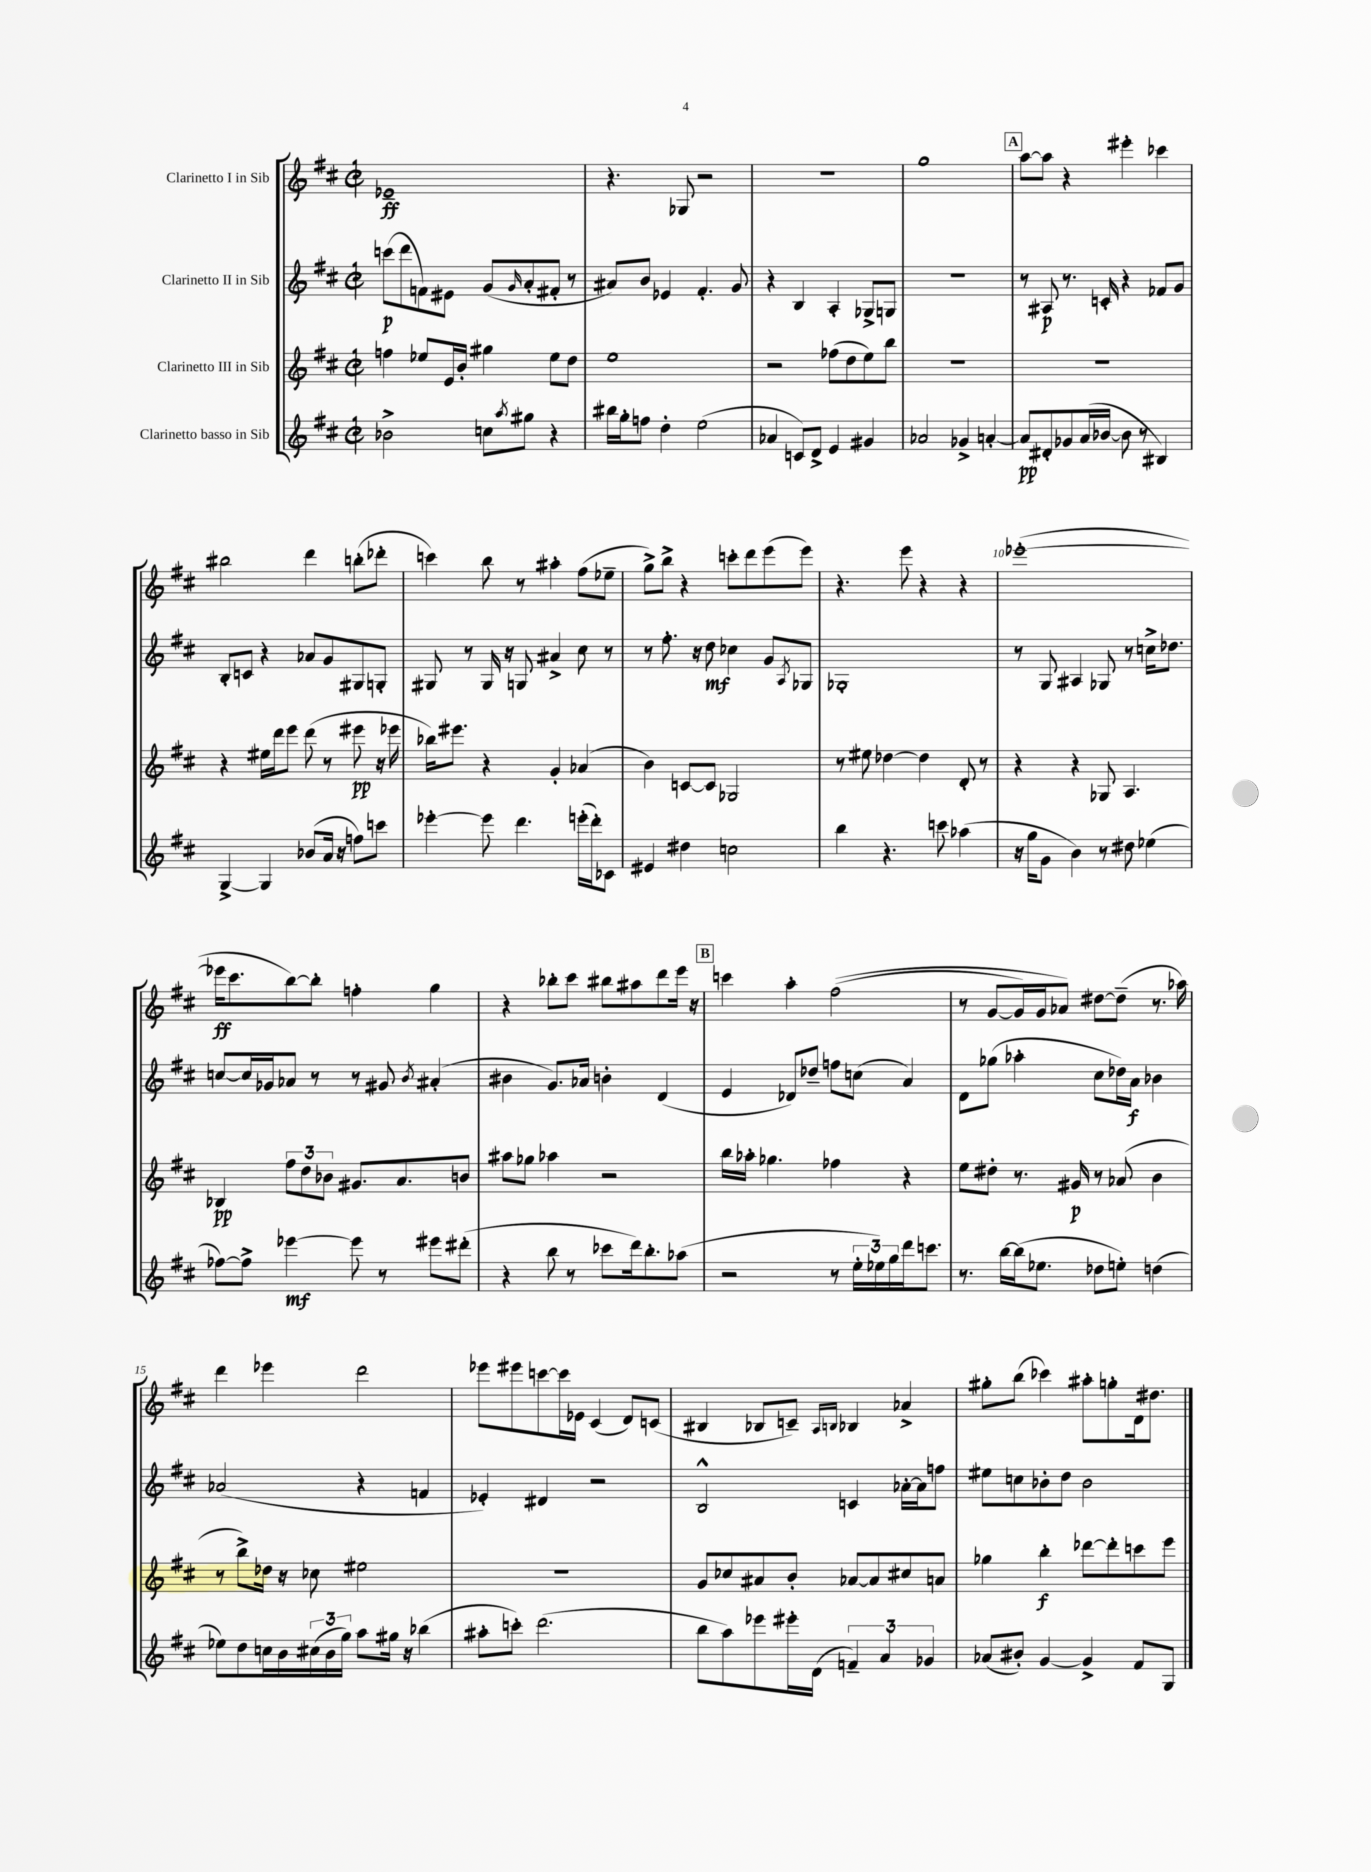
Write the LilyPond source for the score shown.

<<
\new StaffGroup <<
\new Staff = "s0" \with { instrumentName = "Clarinetto I in Sib" } {
    \clef treble \key d \major \defaultTimeSignature \time 2/2
    ees'1--\ff |
    r4. ges8 r2 |
    r1 |
    g''1 |
    \mark \markup { \box "A" } a''8~ a''8 r4 eis'''4-. ces'''4 |
    bis''2 d'''4 b''8-.( des'''8-. |
    c'''4) b''8 r8 ais''4-. fis''8( ees''8-- |
    g''8->) b''8-> r4 c'''8-. d'''8 e'''8( e'''8) |
    r4. e'''8 r4 r4 |
    ees'''1~-.( |
    ees'''16\ff cis'''8. b''8~) b''8-. f''4-. g''4 |
    r4 bes''8-. cis'''8 bis''8 ais''8 d'''8 e'''16 r16 |
    \mark \markup { \box "B" } c'''4 a''4-. fis''2(\( |
    r8 g'8~ g'16) g'16 aes'8\) dis''8~ dis''8--( r8. aes''16) |
    d'''4 ees'''4 d'''2 |
    ees'''8 eis'''8 c'''8~ c'''16 ees'16 cis'4( d'8) c'8( |
    bis4 bes8 c'8--) \grace { a16 b16 } bes4 aes'4-> |
    gis''8-. b''8( ces'''4) ais''8-. g''8-. d'16 dis''8. \bar "|." |
}
\new Staff = "s1" \with { instrumentName = "Clarinetto II in Sib" } {
    \clef treble \key d \major \defaultTimeSignature \time 2/2
    c'''8\p( d'''8 f'8) eis'8 g'8( \grace { g'16 } a'8-. fis'8-. r8 |
    ais'8) b'8 ees'4 fis'4.-. g'8 |
    r4 b4 a4-. ges8-> g8 |
    r1 |
    \mark \markup { \box "A" } r8 ais8\p r8. c'16-. r4 fes'8 g'8 |
    b8-. c'8 r4 aes'8 g'8 gis8 g8-. |
    gis8 r8 gis16 r16 g8 ais'4-> cis''8 r8 |
    r8 fis''8.-. r16 d''8\mf ces''4 g'8 \acciaccatura { a8 } ges8 |
    ges1-. |
    r8 g8 ais4 ges8 r8 c''16-> des''8. |
    c''8~ c''16 ges'16 aes'8 r8 r8 gis'8 \acciaccatura { b'8 } ais'4-.( |
    bis'4 g'8.) aes'16 b'4-. d'4( |
    \mark \markup { \box "B" } e'4 des'8) des''8-- f''8 c''8( a'4) |
    d'8 ges''8( aes''4-. cis''8 des''16) a'16\f bes'4 |
    aes'2( r4 f'4 |
    ees'4-.) dis'4 r2 |
    b2-^ c'4 aes'16~-. aes'16 f''8 |
    eis''8 c''8 bes'8-. d''8 bes'2 \bar "|." |
}
\new Staff = "s2" \with { instrumentName = "Clarinetto III in Sib" } {
    \clef treble \key d \major \defaultTimeSignature \time 2/2
    f''4 ees''8 e'16 b'16-. gis''4 ees''8 d''8 |
    e''1 |
    r2 fes''8( d''8 e''8) b''8 |
    R1 |
    \mark \markup { \box "A" } R1 |
    r4 eis''16 d'''16 e'''8 d'''8( r8 eis'''8\pp r16 ees'''16 |
    bes''16) eis'''8. r4 g'4-. aes'4( |
    b'4) c'8~ c'8 ges2 |
    r8 eis''8 des''4~ des''4 d'8-. r8 |
    r4 r4 ges8 a4. |
    bes4\pp \tuplet 3/2 { fis''8 d''8 bes'8 } gis'8. a'8. b'8 |
    ais''8 ges''8 aes''4 r2 |
    \mark \markup { \box "B" } b''16 aes''16-. ges''4. fes''4 r4 |
    e''8 dis''8-. r8. gis'16\p r8 aes'8( b'4 |
    r8 b''8->) des''16 r16 ces''8 eis''2 |
    R1 |
    g'8 ces''8 ais'8 b'8-. aes'8~ aes'8 cis''8 a'8 |
    ges''4 b''4-.\f des'''8~ des'''8-. c'''8 e'''8 \bar "|." |
}
\new Staff = "s3" \with { instrumentName = "Clarinetto basso in Sib" } {
    \clef treble \key d \major \defaultTimeSignature \time 2/2
    bes'2-> c''8 \acciaccatura { a''8 } gis''8 r4 |
    bis''16 g''16-. f''8 d''4-. e''2( |
    aes'4 c'8) d'8-> e'4 gis'4 |
    aes'2 ges'4-> a'4~-. |
    \mark \markup { \box "A" } a'8\pp dis'8-. ges'8 a'16( bes'16~ bes'8 r8 bis4) |
    g4~-> g4 bes'8( a'16 r16 f''8) c'''8 |
    ees'''4~-. ees'''8 d'''4. e'''16-.( d'''16-.) ces'8 |
    eis'4 dis''4 c''2 |
    b''4 r4. c'''8 aes''4( |
    r16 g''16 g'8 b'4) r8 dis''8 ees''4( |
    fes''8~) fes''8-> ees'''4~\mf ees'''8 r8 eis'''8 dis'''8-.( |
    r4 b''8 r8 ces'''8 d'''16) b''8.-. aes''8( |
    \mark \markup { \box "B" } r2 r8 \tuplet 3/2 { e''16-. ees''16) g''16 } d'''16 c'''8. |
    r8. b''16~ b''16( ees''8. des''8 e''8-.) d''4( |
    ees''8) d''8 c''16 b'16 \tuplet 3/2 { cis''16( b'16 g''16) } a''8 gis''16 r16 bes''4( |
    ais''8-. c'''8-.) d'''2.( |
    b''8 a''8) ees'''8 eis'''16-. d'16( \tuplet 3/2 { f'4--) a'4 ges'4 } |
    aes'8( bis'8-.) g'4~ g'4-> fis'8 g8 \bar "|." |
}
>>
>>
\layout { \context { \Score \override BarNumber.break-visibility = ##(#f #t #t) barNumberVisibility = #(every-nth-bar-number-visible 5) } }
